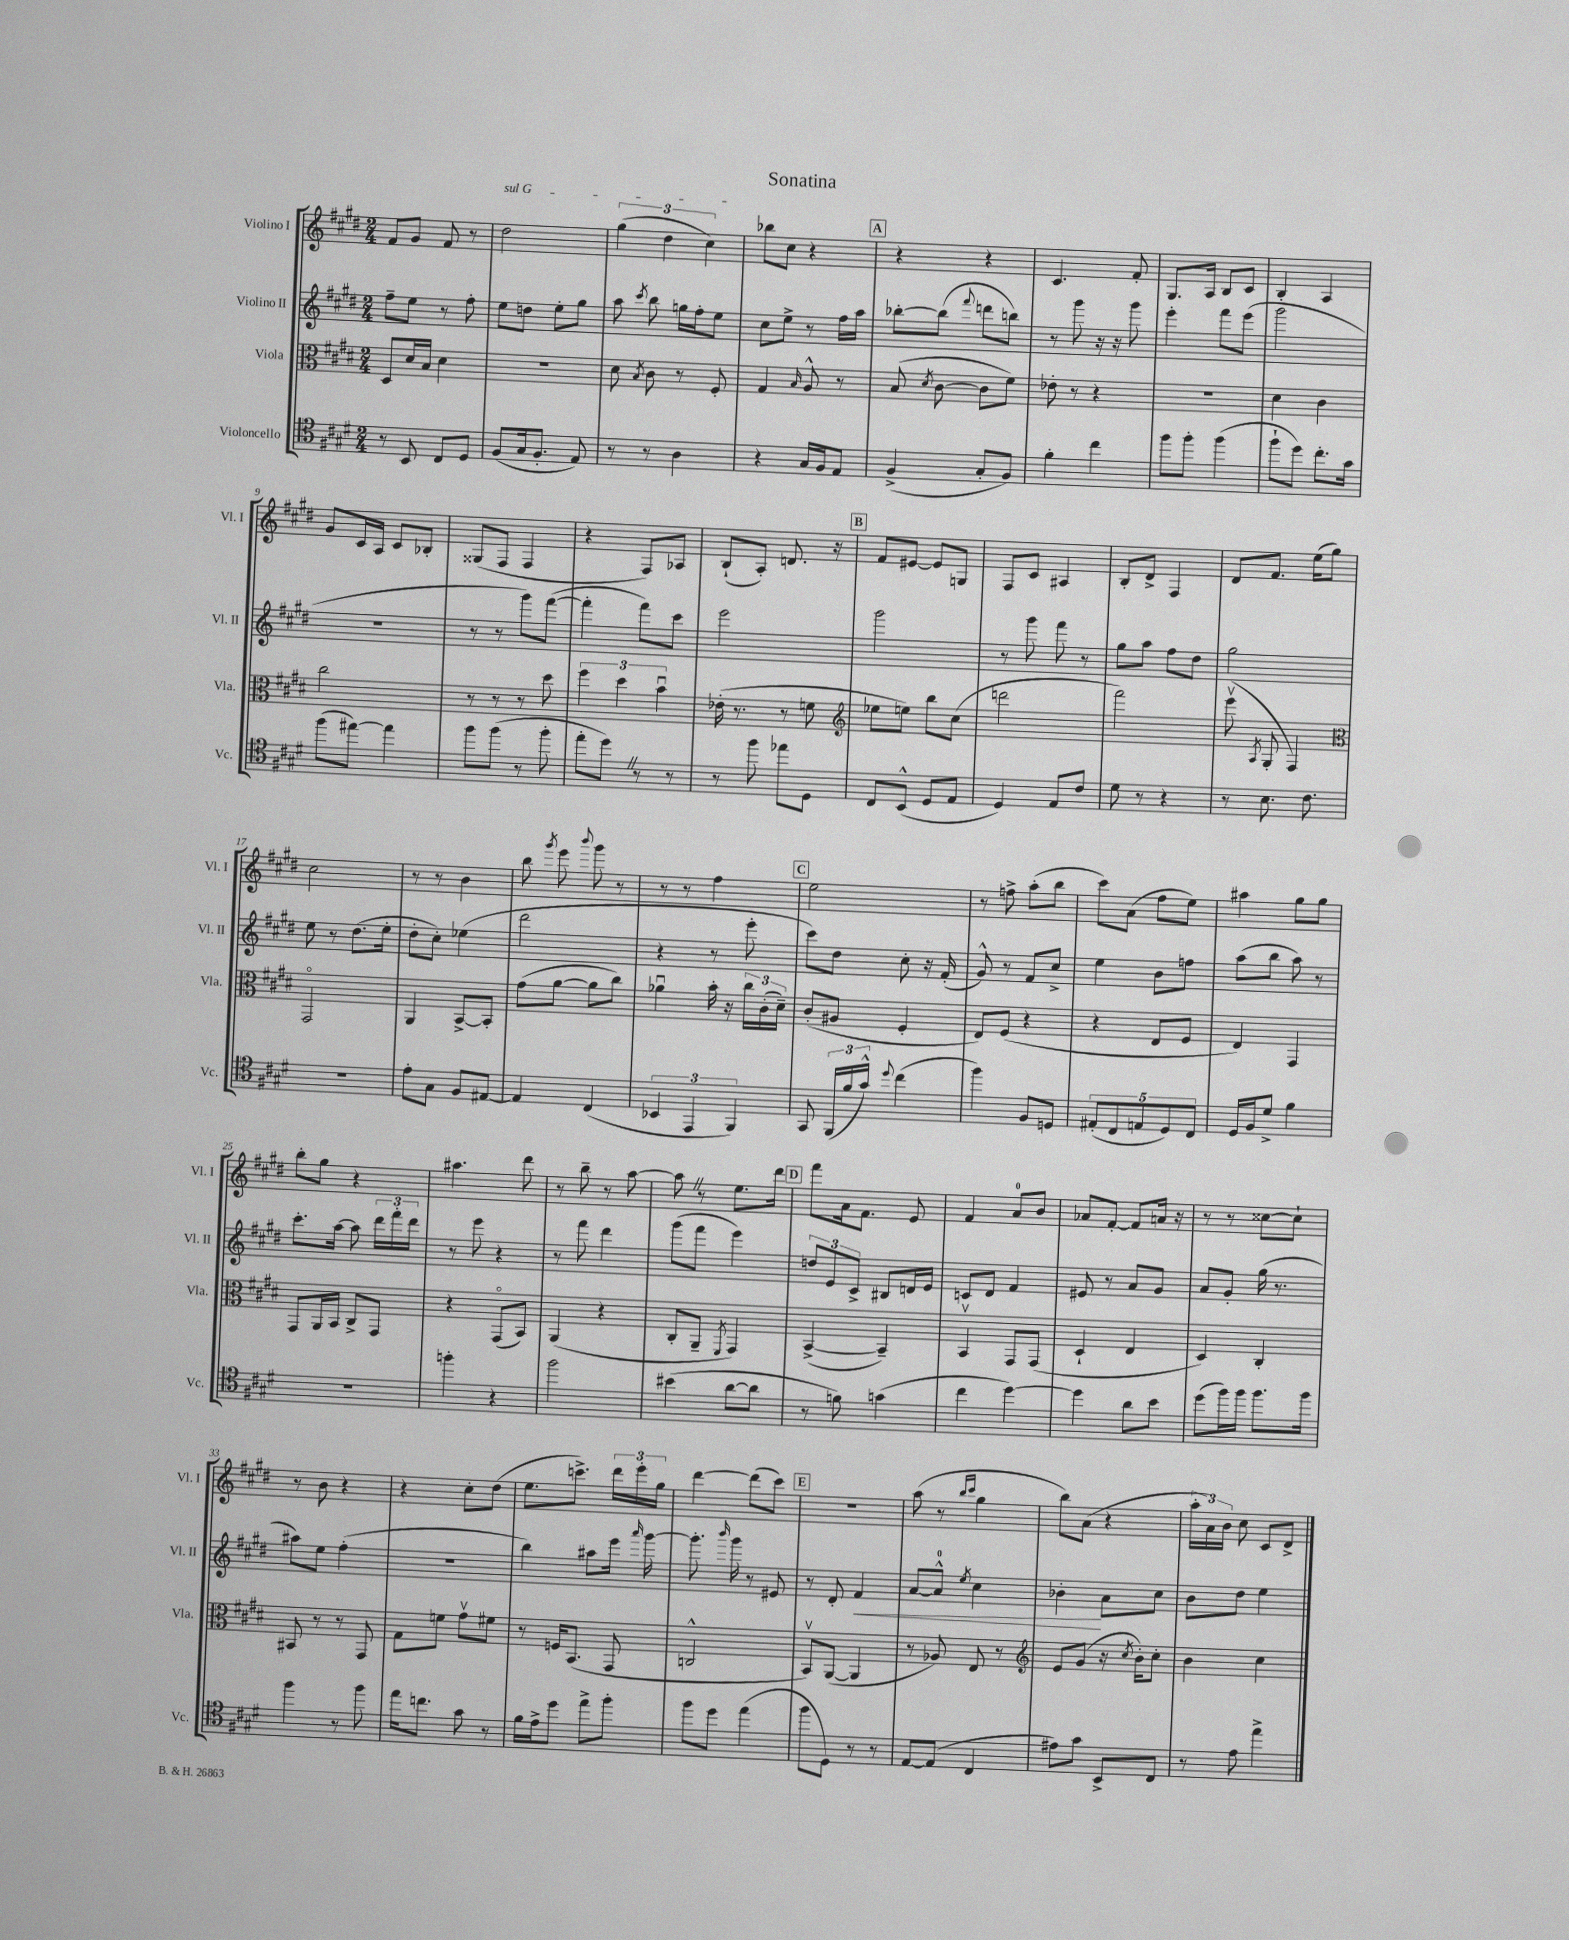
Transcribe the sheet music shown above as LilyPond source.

\header { title = "Sonatina" }
<<
\new StaffGroup <<
\new Staff = "s0" \with { instrumentName = "Violino I" shortInstrumentName = "Vl. I" } {
    \clef treble \key e \major \numericTimeSignature \time 2/4
    \autoBeamOff fis'8[ gis'8] fis'8 r8 |
    \once \override TextSpanner.bound-details.left.text = \markup { \italic "sul G" } dis''2\startTextSpan |
    \tuplet 3/2 { gis''4( dis''4 cis''4\stopTextSpan) } |
    bes''8[ cis''8] r4 |
    \mark \markup { \box "A" } r4 r4 |
    cis'4. fis'8-. |
    gis8.[ a16] b8[ cis'8] |
    b4-. a4 |
    gis'8[ cis'16 a16] cis'8[ bes8]-. |
    gisis8[( fis8] fis4 |
    r4 fis8[) aes8] |
    b8[-!( a8]-.) d'8. r16 |
    \mark \markup { \box "B" } fis'8[ eis'8]~ eis'8[ g8] |
    fis8[ cis'8] ais4 |
    b8[-. dis'8]-> fis4 |
    dis'8[ fis'8.] e''16[( gis''8]) |
    cis''2 |
    r8 r8 b'4 |
    b''8 \acciaccatura { gis'''8 } e'''8 \appoggiatura { b'''8 } gis'''8 r8 |
    r8 r8 fis''4 |
    \mark \markup { \box "C" } e''2 |
    r8 f''8-> a''8[-.( b''8] |
    cis'''8[) a'8]( fis''8[ e''8]) |
    ais''4 gis''8[ gis''8] |
    b''8[-. gis''8] r4 |
    ais''4. dis'''8 |
    r8 b''8-- r8 a''8~ |
    a''8 \once \override BreathingSign.text = \markup { \musicglyph "scripts.caesura.straight" } \breathe r8 e''8.[ dis'''16] |
    \mark \markup { \box "D" } fis'''8[ a'16 fis'8.] e'8 |
    fis'4 a'8[-0 b'8] |
    aes'8[ fis'8]~-. fis'8[ a'16] r16 |
    r8 r8 cisis''8[~ cisis''8]-! |
    r8 b'8 r4 |
    r4 cis''8[-. dis''8]( |
    e''8.[ c'''8.]->) \tuplet 3/2 { dis'''16[ e'''16-. gis''16] } |
    dis'''4~ dis'''8[( cis'''8]) |
    \mark \markup { \box "E" } R2 |
    a''8( r8 \grace { b''16[ cis'''16] } gis''4 |
    b''8[) a'8]( r4 |
    \tuplet 3/2 { a''16[-. a'16) b'16] } cis''8 cis'8[ dis'8]-> \bar "|." |
}
\new Staff = "s1" \with { instrumentName = "Violino II" shortInstrumentName = "Vl. II" } {
    \clef treble \key e \major \numericTimeSignature \time 2/4
    \autoBeamOff fis''8[-- e''8] r8 fis''8-. |
    e''8[ d''8] e''8[-. gis''8] |
    a''8 \acciaccatura { cis'''8 } b''8 g''16[ fis''16-. e''8] |
    cis''8[ e''8]-> r8 fis''16[ a''16] |
    \mark \markup { \box "A" } bes''8[~-. bes''8]( \appoggiatura { fis'''8 } d'''8[ b''8]) |
    r8 gis'''8 r16 r16 gis'''8 |
    e'''4-. fis'''8[ e'''8]( |
    gis'''2 |
    R2 |
    r8 r8 gis'''8[) fis'''8]~( |
    fis'''4-. fis'''8[) cis'''8] |
    e'''2 |
    \mark \markup { \box "B" } gis'''2 |
    r8 gis'''8 fis'''8 r8 |
    gis''8[ a''8] fis''8[ dis''8] |
    gis''2 |
    e''8 r8 dis''8.[( e''16]-. |
    dis''8[-. cis''8]-.) ees''4( |
    dis'''2 |
    r4 r8 e'''8-. |
    \mark \markup { \box "C" } cis'''8[) dis''8] cis''8-. r16 fis'16-.( |
    gis'8-^) r8 fis'8[ cis''8]-> |
    e''4 b'8[ f''8] |
    a''8[( b''8] a''8) r8 |
    cis'''8.[-. a''16]~ a''8 \tuplet 3/2 { dis'''16[ fis'''16-. dis'''16] } |
    r8 e'''8 r4 |
    r8 fis'''8 dis'''4 |
    gis'''8[( fis'''8] e'''4) |
    \mark \markup { \box "D" } \tuplet 3/2 { d''8[ e'8 cis'8]-> } bis8[ d'16 e'16] |
    c'8[ dis'8] fis'4 |
    eis'8 r8 a'8[ gis'8] |
    a'8[ gis'8]-. gis''16( r8. |
    ais''8[) e''8] fis''4-.( |
    r2 |
    b''4) ais''8[ e'''16] \grace { a'''16 } gis'''16~ |
    gis'''8.-. \grace { b'''16 } gis'''16 r8 eis'8 |
    \mark \markup { \box "E" } r8 dis'8-. fis'4\< |
    a'8[~ a'8]-0-^ \acciaccatura { e''8 } cis''4 |
    bes'4-.\! a'8[ cis''8] |
    b'8[ dis''8] e''4 \bar "|." |
}
\new Staff = "s2" \with { instrumentName = "Viola" shortInstrumentName = "Vla." } {
    \clef alto \key e \major \numericTimeSignature \time 2/4
    \autoBeamOff dis8[ dis'16 b16] dis'4 |
    R2 |
    dis'8 \acciaccatura { b8 } cis'8 r8 fis8-. |
    gis4 \grace { b16 } a8-^ r8 |
    \mark \markup { \box "A" } b8( \acciaccatura { dis'8 } cis'8~ cis'8[ fis'8]) |
    ees'8-. r8 r4 |
    r2 |
    dis'4 cis'4 |
    cis''2 |
    r8 r8 r8 dis''8 |
    \tuplet 3/2 { fis''4 dis''4 b'4\downbow } |
    ees'16-.( r8. r8 f'8 |
    \mark \markup { \box "B" } \clef treble ees''8[ e''8]) b''8[ cis''8]( |
    d'''2 |
    fis'''2) |
    e'''8\upbow( \acciaccatura { a8 } gis8-. fis4) |
    \clef alto gis,2\flageolet |
    a,4 b,8[~-> b,8]-. |
    gis'8[( a'8]~ a'8[ cis''8]) |
    aes'4\downbow b'16-. r16 \tuplet 3/2 { cis''16[ cis'16-.( dis'16]--) } |
    \mark \markup { \box "C" } cis'8[-.( ais8] fis4-. |
    e8[) fis8]( r4 |
    r4 e8[ fis8] |
    e4) gis,4 |
    gis,8[ a,16 b,16] cis8[-> gis,8] |
    r4 gis,8[\flageolet( b,8]) |
    a,4( r4 |
    cis8[-. a,8]-- \acciaccatura { fis,8 } gis,4) |
    \mark \markup { \box "D" } b,4~->( b,4--) |
    b,4\upbow gis,8[ gis,8]( |
    dis4-! e4 |
    dis4) cis4-. |
    bis,8 r8 r8 gis,8 |
    gis8[ f'8] gis'8[\upbow fis'8] |
    r8 f16[ b,8.]( gis,8 |
    c2-^ |
    \mark \markup { \box "E" } b,8[\upbow) a,8]~( a,4 |
    r8 aes8) e8 r8 |
    \clef treble e'8[ gis'8]( r16 \acciaccatura { cis''8 } b'16[-.) cis''8]-. |
    b'4 cis''4 \bar "|." |
}
\new Staff = "s3" \with { instrumentName = "Violoncello" shortInstrumentName = "Vc." } {
    \clef tenor \key e \major \numericTimeSignature \time 2/4
    \autoBeamOff r8 b,8 cis8[ dis8] |
    fis8[( gis16 fis8.]-. e8) |
    r8 r8 a4 |
    r4 gis16[ fis16 e8] |
    \mark \markup { \box "A" } fis4->( gis8[-. fis8]) |
    fis'4-. cis''4 |
    fis''8[ fis''8]-. fis''4( |
    fis''8[-! dis''8]) cis''8.[-. gis'16] |
    fis''8[( eis''8]~) eis''4 |
    fis''8[ fis''8]( r8 fis''8-. |
    e''8[-. dis''8]) \once \override BreathingSign.text = \markup { \musicglyph "scripts.caesura.straight" } \breathe r8 r8 |
    r8 fis''8 ees''8[ dis8] |
    \mark \markup { \box "B" } cis8[ b,8]-^( dis8[ e8] |
    dis4) e8[ cis'8] |
    dis'8 r8 r4 |
    r8 b8. cis'8. |
    r2 |
    e'8[-. gis8] fis8[ eis8]~ |
    eis4 cis4( |
    \tuplet 3/2 { bes,4 e,4 fis,4) } |
    \mark \markup { \box "C" } gis,8 \tuplet 3/2 { fis,16[( fis'16 gis'16]-^) } \appoggiatura { dis''8 } cis''4( |
    fis''4) fis8[ d8] |
    \tuplet 5/4 { eis8[-.( cis8 e8 dis8) cis8] } |
    dis16[ fis16 dis'8]-> fis'4 |
    r2 |
    f''4-. r4 |
    fis''2 |
    bis'4( a'8[~ a'8] |
    \mark \markup { \box "D" } r8 f'8) g'4( |
    cis''4 dis''4~) |
    dis''4 a'8[ b'8] |
    dis''8[( fis''16) fis''16] fis''8.[ fis''16] |
    fis''4 r8 fis''8 |
    e''16[ c''8.] gis'8 r8 |
    fis'16[ e'16-> dis''8] e''8[-> fis''8]-. |
    fis''8[ dis''8] e''4( |
    \mark \markup { \box "E" } fis''8[ dis8]) r8 r8 |
    e8[~ e8]( cis4 |
    eis'8[) gis'8] b,8[-> cis8] |
    r8 e'8 e''4-> \bar "|." |
}
>>
>>
